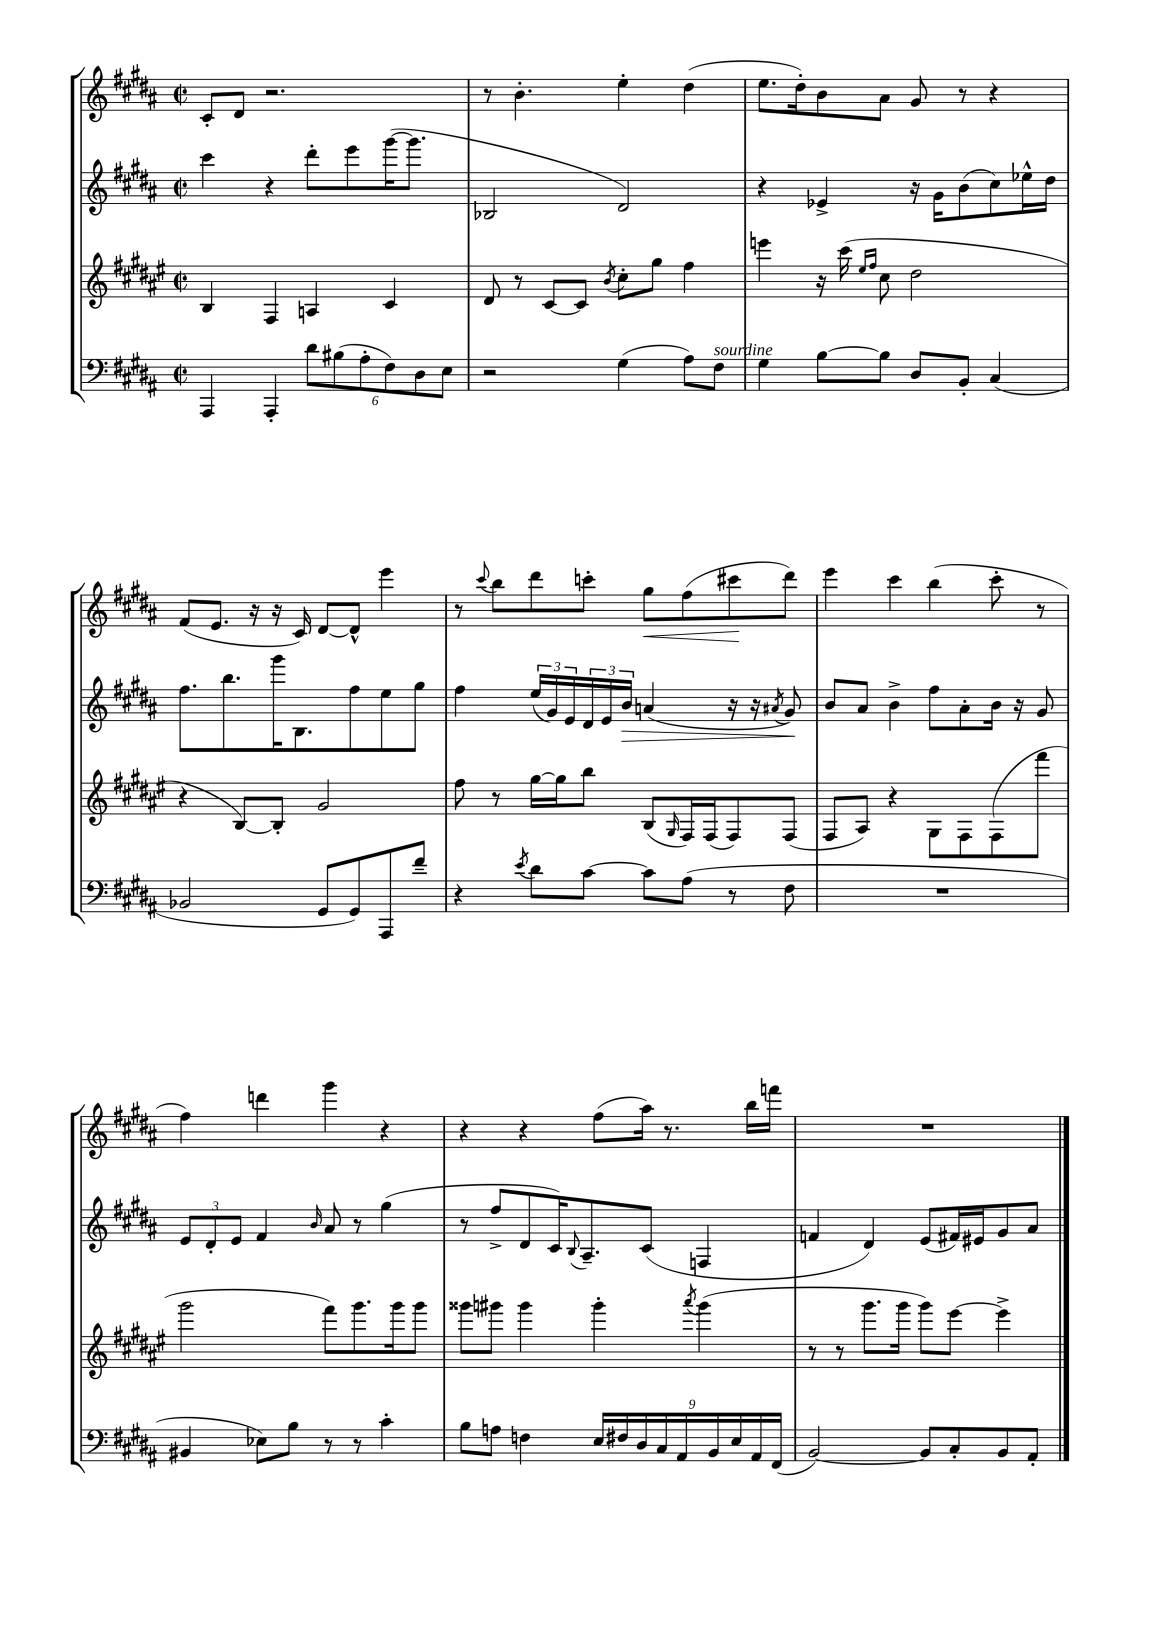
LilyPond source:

<<
\new StaffGroup <<
\new Staff = "s0" {
    \clef treble \key b \major \defaultTimeSignature \time 2/2
    cis'8-. dis'8 r2. |
    r8 b'4.-. e''4-. dis''4( |
    e''8. dis''16-.) b'8 ais'8 gis'8 r8 r4 |
    fis'8( e'8. r16 r16 cis'16) dis'8~ dis'8-^ e'''4 |
    r8 \appoggiatura { cis'''8 } b''8 dis'''8 c'''8-. gis''8\< fis''8( cis'''8\! dis'''8) |
    e'''4 cis'''4 b''4( cis'''8-. r8 |
    fis''4) d'''4 gis'''4 r4 |
    r4 r4 fis''8( ais''16) r8. b''16 f'''16 |
    R1 \bar "|." |
}
\new Staff = "s1" {
    \clef treble \key b \major \defaultTimeSignature \time 2/2
    cis'''4 r4 dis'''8-. e'''8 gis'''16~( gis'''8. |
    bes2 dis'2) |
    r4 ees'4-> r16 gis'16 b'8( cis''8) ees''16-^ dis''16 |
    fis''8. b''8. gis'''16 b8. fis''8 e''8 gis''8 |
    fis''4 \tuplet 3/2 { e''16( gis'16) e'16 } \tuplet 3/2 { dis'16 e'16 b'16\> } a'4( r16 r16 \acciaccatura { ais'8 } gis'8\!) |
    b'8 ais'8 b'4-> fis''8 ais'8-. b'16 r16 gis'8 |
    \tuplet 3/2 { e'8 dis'8-. e'8 } fis'4 \grace { b'16 } ais'8 r8 gis''4( |
    r8 fis''8-> dis'8 cis'16) \appoggiatura { b8 } ais8.-- cis'8( f4 |
    f'4 dis'4) e'8( fis'16) eis'16 gis'8 ais'8 \bar "|." |
}
\new Staff = "s2" {
    \clef treble \key fis \major \defaultTimeSignature \time 2/2
    b4 fis4 a4 cis'4 |
    dis'8 r8 cis'8~ cis'8 \acciaccatura { b'8 } cis''8-. gis''8 fis''4 |
    e'''4 r16 cis'''16( \grace { eis''16 fis''16 } cis''8 dis''2 |
    r4 b8~) b8-. gis'2 |
    fis''8 r8 gis''16~ gis''16 b''8 b8( \grace { gis16 } fis16) fis16( fis8) fis8( |
    fis8 ais8) r4 gis8 fis8 fis8( fis'''8 |
    gis'''2 fis'''8) gis'''8. gis'''16 gis'''8 |
    gisis'''8 gis'''8 gis'''4 gis'''4-. \acciaccatura { ais'''8 } gis'''4( |
    r8 r8 gis'''8. gis'''16 gis'''8) eis'''8~ eis'''4-> \bar "|." |
}
\new Staff = "s3" {
    \clef bass \key b \major \defaultTimeSignature \time 2/2
    ais,,4 ais,,4-. \tuplet 6/4 { dis'8 bis8( ais8-. fis8) dis8 e8 } |
    r2 gis4( ais8) fis8^\markup { \italic "sourdine" } |
    gis4 b8~ b8 dis8 b,8-. cis4( |
    bes,2 gis,8 gis,8) ais,,8 fis'8-- |
    r4 \acciaccatura { e'8 } dis'8 cis'8~ cis'8 ais8( r8 fis8 |
    R1 |
    bis,4 ees8) b8 r8 r8 cis'4-. |
    b8 a8 f4 \tuplet 9/8 { e16 fis16 dis16 cis16 ais,16 b,16 e16 ais,16 fis,16( } |
    b,2~) b,8 cis8-. b,8 ais,8-. \bar "|." |
}
>>
>>
\layout { \context { \Score \remove "Bar_number_engraver" } }
